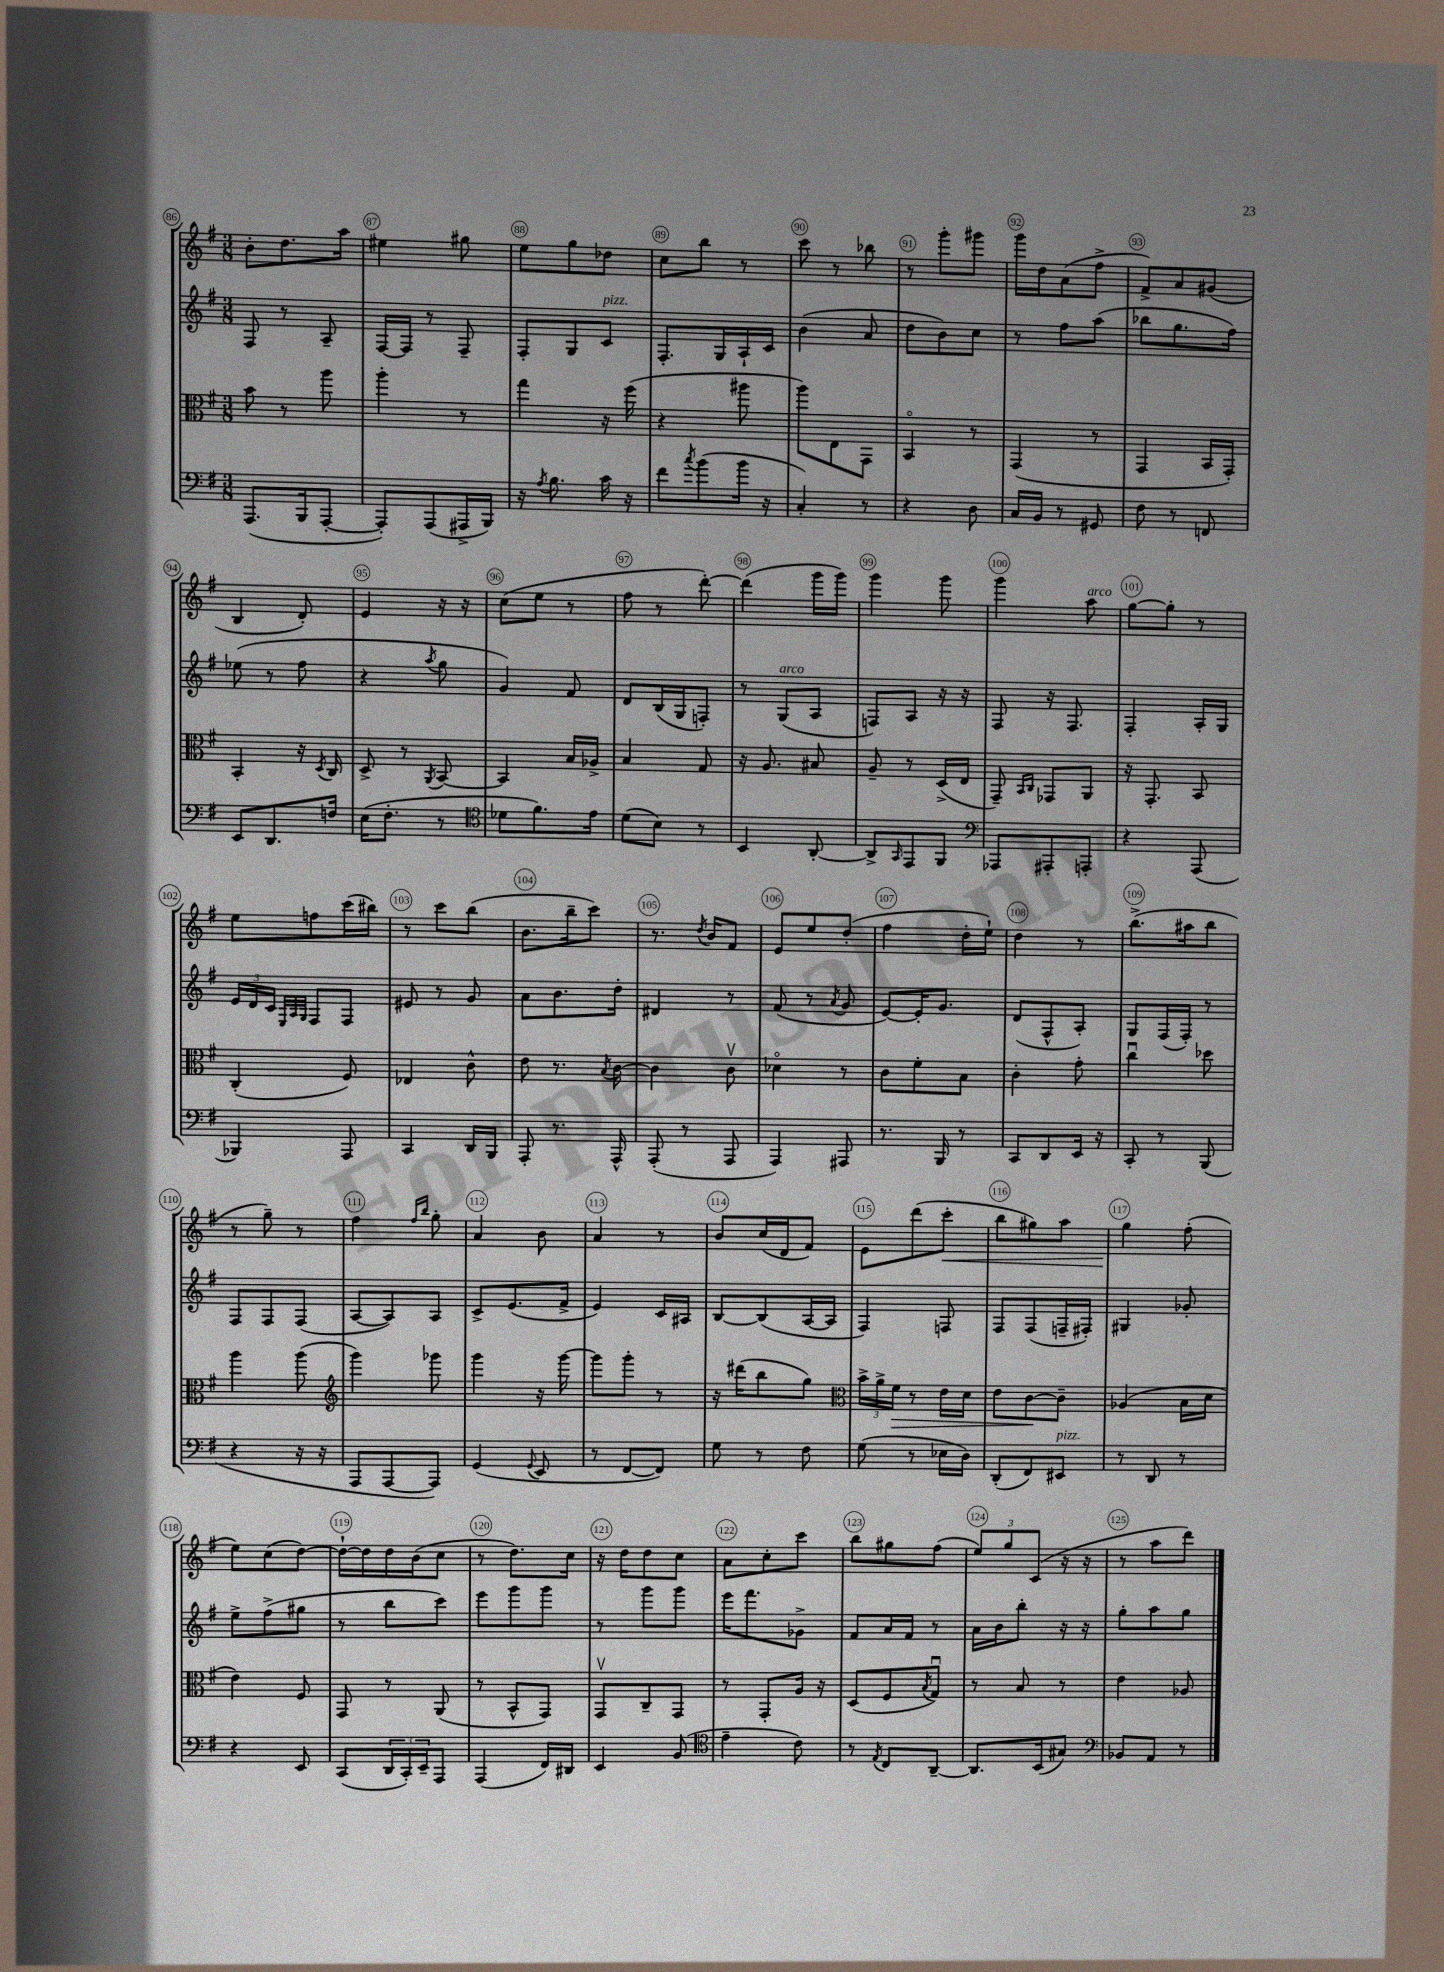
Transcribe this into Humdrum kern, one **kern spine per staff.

**kern	**kern	**kern	**kern
*staff4	*staff3	*staff2	*staff1
*clefF4	*clefC3	*clefG2	*clefG2
*k[f#]	*k[f#]	*k[f#]	*k[f#]
*M3/8	*M3/8	*M3/8	*M3/8
(8.AAA	8b	8F#	8b'
.	8r	8r	8.dd
16BBB	.	.	.
[8AAA'	8aa	8A~	.
.	.	.	16aa
=	=	=	=
8AAA'])	4aa'	[16F#	4ee#
.	.	16F#]	.
(8AAA	.	8r	.
16AAA#^	8r	8F#~	8gg#
16BBB)	.	.	.
=	=	=	=
16r	4gg	8F#'	8ee
8qA	.	.	.
8.B	.	.	.
.	.	8G	8gg
16c	16r	8c	8dd-
16r	(16ff#	.	.
=	=	=	=
8f#	4r	8.F#'	8cc
8qcc	.	.	.
(8b	.	.	8bb
.	.	16G	.
16b	8aa#	16A`	8r
16r	.	16c	.
=	=	=	=
4C')	8aa)	(4b	8ccc
.	8E	.	8r
8r	8GG	8a	8bb-
=	=	=	=
4r	4BBo	8dd	8r
.	.	8b)	8ggg'
8D	8r	8cc	8ggg#
=	=	=	=
16C	(4GG	8r	16ggg
16BB	.	.	16dd
8r	.	8ff#	(8a
8GG#	8r	(8aa	8ff#^
=	=	=	=
8F#	4GG	8bb-	8f#^)
8r	.	8.gg	8a
8FF	16BB	.	(8g#
.	16GG')	16ff#)	.
=	=	=	=
8EE	4BB'	(8ee-	4B
8.DD	.	8r	.
.	16r	8ff#	8d')
.	8qD	.	.
16F	16C	.	.
=	=	=	=
(16E	8D^	4r	4e
8.F#'	.	.	.
.	8r	.	.
.	8qAA	8qaa	.
8r	[8BB	8gg	16r
.	.	.	16r
=	=	=	=
*clefC4	*	*	*
8d-	4BB]	4g)	(8cc
8.f#)	.	.	8ee
.	16B	8f#	8r
16e	16A-^	.	.
=	=	=	=
(8d	4B	8d	8ff#
8B)	.	(16B	8r
.	.	16G	.
8r	8G	8F')	[8ddd')
=	=	=	=
4BB	16r	8r	(4ddd]
.	8.A	.	.
.	.	(8G	.
[8AA'	8B#	8A	16ggg
.	.	.	16ggg)
=	=	=	=
8AA^]	8A~	8F)	4ggg
16qqGG	.	.	.
8EE	8r	8A	.
8FF#	(16D^	16r	8ggg
.	16E	16r	.
=	=	=	=
*clefF4	*	*	*
8AAA-	8GG~)	8F#	4ggg
.	16qqBB	.	.
.	16qqC	.	.
8AAA#'	8GG-	16r	.
.	.	8.F#	.
8AAA'	8AA	.	8aa
=	=	=	=
4r	16r	4F#'	[8gg
.	8.GG'	.	.
.	.	.	8gg']
(8AAA	8BB	16A'	8r
.	.	16G	.
=	=	=	=
4BBB-)	(4C'	24e	8ee
.	.	24d	.
.	.	24c	.
.	.	32qqE	.
.	.	32qqA	.
.	.	32qqG	.
.	.	8F#	8ff
8AAA	8F#)	8F#	(16ccc
.	.	.	16bb#)
=	=	=	=
4CC	4E-	8e#	8r
.	.	8r	8ccc
16DD	8c^^	8g	(8bb
16BBB	.	.	.
=	=	=	=
8AAA'	8e	8a	8.b
8.r	8.r	8.b	.
.	.	.	16bb~
.	.	.	8ccc)
.	8qB	.	.
16AAA^^	[16c	16dd'	.
=	=	=	=
(8AAA'	4c]	4d#	8.r
8r	.	.	.
.	.	.	8qdd
.	.	.	16b
8AAA	8cv	8r	8f#
=	=	=	=
4AAA)	4d-o	(8f#	8e
.	.	8r	8ee
.	.	8qa	.
8AAA#	8r	8g	(8dd'
=	=	=	=
8.r	8c	[8e)	4ff#
.	8f#'	16e']	.
16BBB	.	8.g	.
8r	8B	.	16dd'
.	.	.	16ee`)
=	=	=	=
8CC	4c'	(8d	4dd
8DD	.	8F#^^	.
16EE	8g'	8A')	8r
16r	.	.	.
=	=	=	=
8CC'	4ccu	8G	(8.bb^
8r	.	(16F#	.
.	.	16F#')	16aa#
(8BBB	8dd-	8r	8bb
=	=	=	=
4r	4aa	8F#	8r
.	.	8F#	8gg~)
16r	(8aa	(8F#	8r
16r	.	.	.
=	=	=	=
*	*clefG2	*	*
8AAA	4ggg)	[8A	4ff#
[8AAA	.	8A])	.
.	.	.	16qqff#
.	.	.	16qqbb
8AAA])	8ggg-	8A	8gg'
=	=	=	=
(4GG	4ggg	8c^	4a
.	.	(8.e	.
8qqGG	.	.	.
8EE	16r	.	8b
.	[16ggg	16f#^	.
=	=	=	=
8r	8ggg]	4e)	4a
[8FF#	8ggg'	.	.
8FF#])	8r	16c	8r
.	.	16A#	.
=	=	=	=
8G	16r	[8B	8b
.	(16ddd#	.	.
8r	8bb	(8B]	(16cc
.	.	.	16d
8F#	8gg)	[16A	8f#)
.	.	16A]	.
=	=	=	=
*	*clefC3	*	*
(8G	24b^	4F#)	8e
.	24a^	.	.
.	24f#	.	.
8r	8r	.	(8ddd
16E-	16e	8F	8ccc'
16D)	16d	.	.
=	=	=	=
(8DD'	8e	8F#	8bb
8FF#)	[8c	(8F#	8gg#)
8EE#	8c~]	16F~	8aa
.	.	16F#')	.
=	=	=	=
8r	(4A-	4G#	4gg
8DD	.	.	.
8r	16B	8g-'	(8ff#'
.	16d	.	.
=	=	=	=
4r	4e)	8ee^	8ee)
.	.	(8ff#^	(8cc
8EE	8F#	8gg#	[8dd)
=	=	=	=
(8CC	8GG	8r	16dd`_
.	.	.	16dd]
24DD	8r	8bb	16dd
24CC')	.	.	.
.	.	.	(16b
24EE~	.	.	.
8AAA	(8AA	8ccc)	8cc
=	=	=	=
(4AAA	8r	8eee	8r
.	8BB^^	8ggg	8.dd)
16FF#)	8GG)	8ggg	.
16DD#	.	.	16cc
=	=	=	=
4EE	8GGv	8r	16r
.	.	.	16dd
.	8C~	8ggg	8dd
(8BB	8GG	8ggg	8cc
=	=	=	=
*clefC4	*	*	*
4e~	8r	16eee	8a
.	.	8.fff#	.
.	8GG'	.	8cc'
8c)	16A	8g-^	8ccc
.	16r	.	.
=	=	=	=
8r	(8D	8f#	8bb
8qE	.	.	.
8C	8F#	16a	8gg#
.	.	16f#	.
.	8qB	.	.
[8AA~	8Gu)	8r	(8ff#
=	=	=	=
8.AA]	8r	16a	12ee)
.	.	16b	.
.	.	.	12gg
.	8B	8bb'	.
.	.	.	(12c
(16BB	.	.	.
8G#)	8r	16r	16r
.	.	16r	16r
=	=	=	=
*clefF4	*	*	*
8BB-	4e	8gg'	8r
8AA	.	8aa	8aa
8r	8A-	8gg	8ddd)
==	==	==	==
*-	*-	*-	*-
